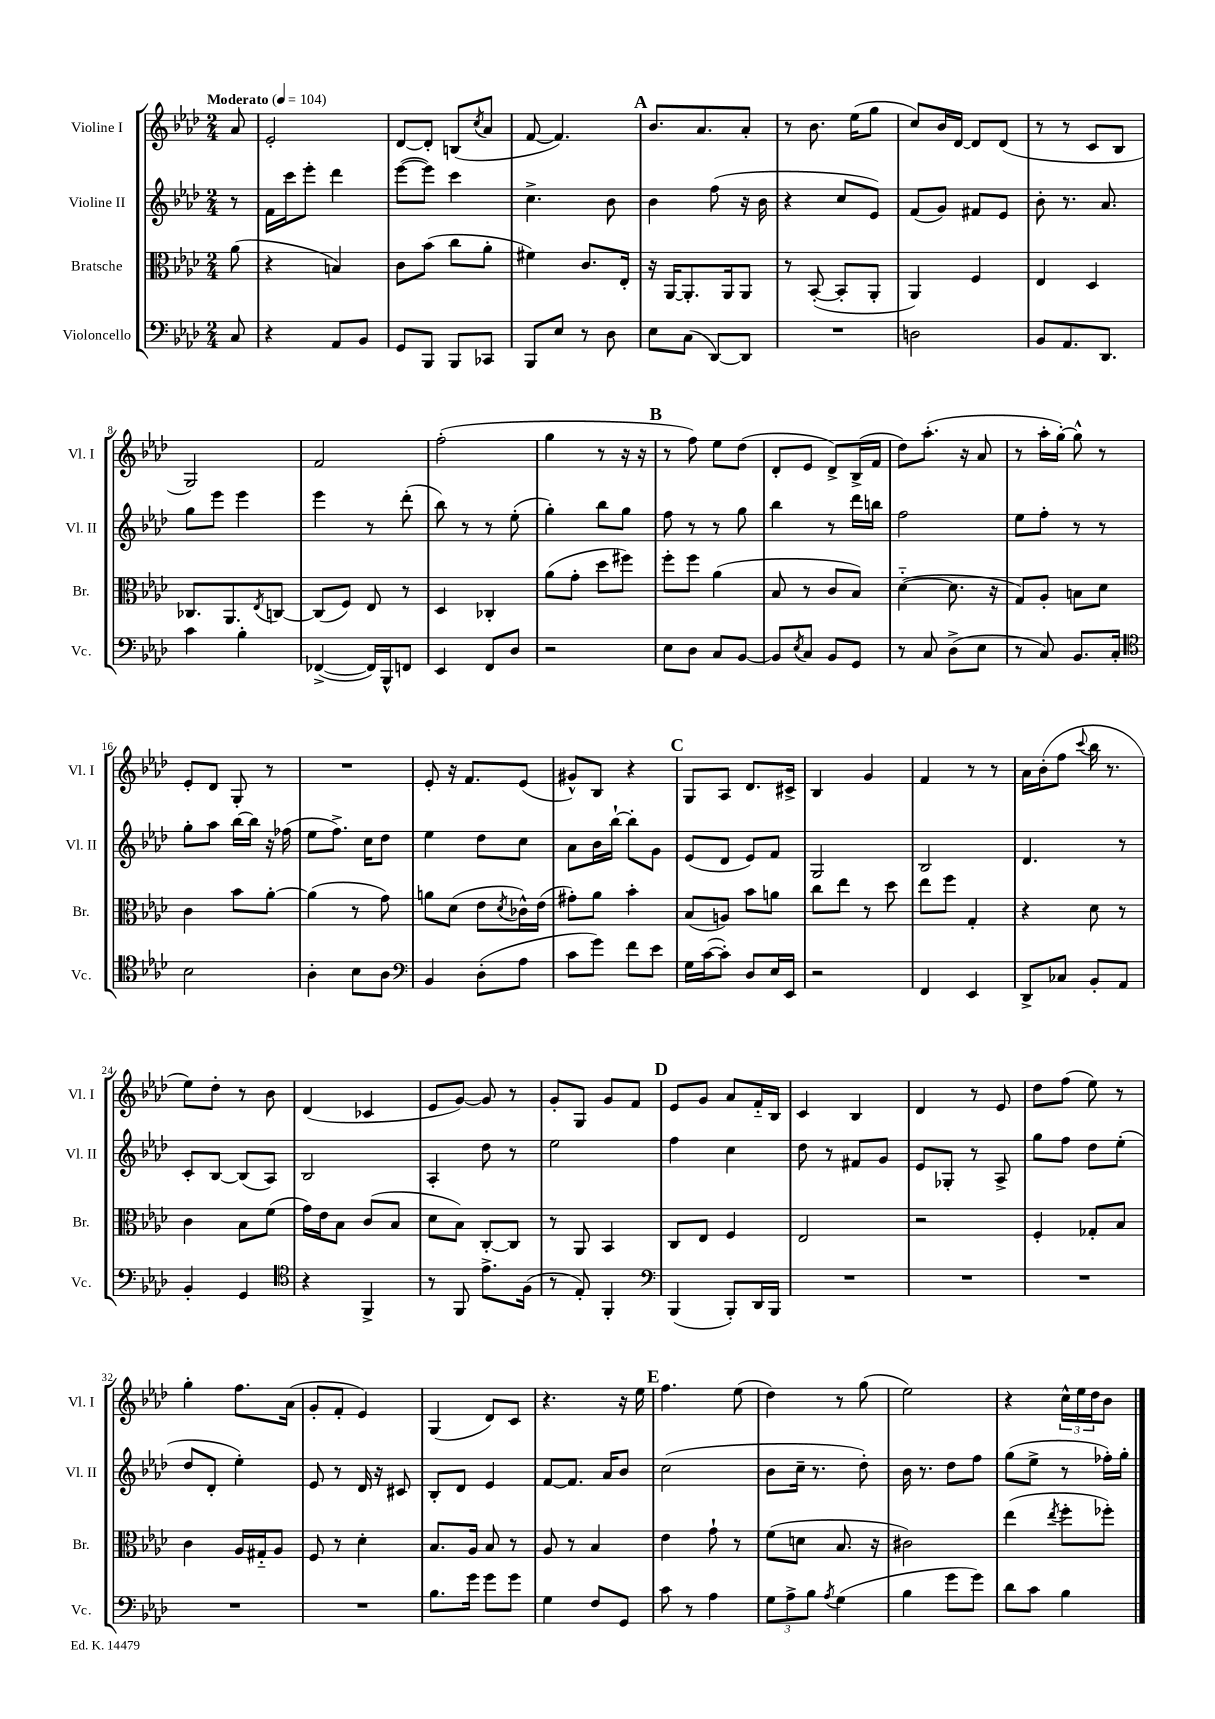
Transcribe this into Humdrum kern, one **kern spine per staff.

**kern	**kern	**kern	**kern
*staff4	*staff3	*staff2	*staff1
*clefF4	*clefC3	*clefG2	*clefG2
*k[b-e-a-d-]	*k[b-e-a-d-]	*k[b-e-a-d-]	*k[b-e-a-d-]
*M2/4	*M2/4	*M2/4	*M2/4
*MM104	*MM104	*MM104	*MM104
8C	(8a-	8r	8a-
=	=	=	=
4r	4r	16f	2e-'
.	.	16ccc	.
.	.	8eee-'	.
8AA-	4B)	4ddd-	.
8BB-	.	.	.
=	=	=	=
8GG	8c	([8eee-	[8d-
8BBB-	(8b-	8eee-])	8d-']
8BBB-	8cc	4ccc	(8B
.	.	.	8qcc
8CC-	8a-'	.	8a-
=	=	=	=
8BBB-	4f#)	4.cc^	[8f
8E-	.	.	4.f])
8r	8.c	.	.
8D-	.	8b-	.
.	16E-'	.	.
=	=	=	=
8E-	16r	4b-	8.b-
.	[16AA-	.	.
(8C	8.AA-']	.	.
.	.	.	8.a-
[8DD-)	.	(8ff	.
.	16AA-	.	.
8DD-]	8AA-	16r	8a-'
.	.	16b-	.
=	=	=	=
2r	8r	4r	8r
.	([8BB-'	.	8.b-
.	8BB-']	8cc	.
.	.	.	(16ee-
.	8AA-'	8e-)	8gg
=	=	=	=
2D	4AA-)	(8f	8cc)
.	.	8g)	16b-
.	.	.	[16d-
.	4F	8f#	8d-]
.	.	8e-	(8d-
=	=	=	=
8BB-	4E-	8b-'	8r
8.AA-	.	8.r	8r
.	4D-	.	8c
8.DD-	.	8.a-	.
.	.	.	8B-
=	=	=	=
4c	8.C-	8gg	2G)
.	.	8eee-	.
.	8.AA-	.	.
4B-'	.	4eee-	.
.	8qE-	.	.
.	[8C	.	.
=	=	=	=
([4FF-^	(8C]	4eee-	2f
.	8F)	.	.
16FF-])	8E-	8r	.
16BBB-^^	.	.	.
8FF	8r	(8ddd-'	.
=	=	=	=
4EE-	4D-	8bb-)	(2ff'
.	.	8r	.
8FF	4C-'	8r	.
8D-	.	(8ee-'	.
=	=	=	=
2r	(8a-	4gg')	4gg
.	8g'	.	.
.	8dd-	8bb-	8r
.	8ff#)	8gg	16r
.	.	.	16r
=	=	=	=
8E-	8ff'	8ff	8r
8D-	8ff	8r	8ff)
8C	(4a-	8r	8ee-
[8BB-	.	8gg	(8dd-
=	=	=	=
8BB-]	8B-	4bb-	8d-'
8qE-	.	.	.
8C	8r	.	8e-
8BB-	8c	8r	8d-^)
8GG	8B-)	16ddd-	(16B-^
.	.	16bb	16f
=	=	=	=
8r	([4d-'~	2ff	8dd-)
8C	.	.	(8.aa-'
(8D-^	8.d-]	.	.
.	.	.	16r
8E-	.	.	8a-
.	16r	.	.
=	=	=	=
8r	8G)	8ee-	8r
8C)	8A-'	8ff'	16aa-'
.	.	.	[16gg')
8.BB-	8B	8r	8gg^^]
.	8d-	8r	8r
16C'	.	.	.
=	=	=	=
*clefC4	*	*	*
2B-	4c	8gg'	8e-'
.	.	8aa-	8d-
.	8b-	[16bb-	8G'
.	.	16bb-]	.
.	[8a-'	16r	8r
.	.	(16ff-	.
=	=	=	=
4A-'	(4a-]	8ee-	2r
.	.	8.ff^)	.
8B-	8r	.	.
.	.	16cc	.
8A-	8g)	8dd-	.
=	=	=	=
*clefF4	*	*	*
4BB-	8a	4ee-	8e-'
.	(8d-	.	16r
.	.	.	8.f
(8D-'	8e-	8dd-	.
.	8qd-	.	.
8A-	16c-^^)	8cc	(8e-
.	(16e-	.	.
=	=	=	=
8c	8g#')	8a-	8g#^^)
8g)	8a-	16b-	8B-
.	.	[16bb-`	.
8f	4b-'	8bb-']	4r
8e-	.	8g	.
=	=	=	=
16G	(8B-	(8e-	8G
([16c	.	.	.
8c'])	8A)	8d-	8A-
8D-	8b-	8e-)	8.d-
16E-	8a	8f	.
16EE-	.	.	16c#^
=	=	=	=
2r	8cc	2G	4B-
.	8ee-	.	.
.	8r	.	4g
.	8dd-	.	.
=	=	=	=
4FF	8ee-	2B-	4f
.	8ff	.	.
4EE-	4G'	.	8r
.	.	.	8r
=	=	=	=
8DD-^	4r	4.d-	16a-
.	.	.	(16b-'
8C-	.	.	8ff
.	.	.	8qqccc
8BB-'	8d-	.	16bb-
.	.	.	8.r
8AA-	8r	8r	.
=	=	=	=
4BB-'	4c	8c'	8ee-)
.	.	[8B-	8dd-'
4GG	8B-	(8B-]	8r
.	(8f	8A-)	8b-
=	=	=	=
*clefC4	*	*	*
4r	16g)	2B-	(4d-
.	16e-	.	.
.	8B-	.	.
4FF^	(8c	.	4c-
.	8B-	.	.
=	=	=	=
8r	8d-	4A-'	8e-
8FF	8B-)	.	[8g)
8.e-^	[8C'	8dd-	8g]
.	8C]	8r	8r
(16F	.	.	.
=	=	=	=
8r	8r	2ee-	8g'
8E-')	8AA-	.	8G
4FF'	4BB-	.	8g
.	.	.	8f
=	=	=	=
*clefF4	*	*	*
(4BBB-	8C	4ff	8e-
.	8E-	.	8g
8BBB-')	4F	4cc	8a-
16DD-	.	.	16f'~
16BBB-	.	.	16B-
=	=	=	=
2r	2E-	8dd-	4c
.	.	8r	.
.	.	8f#	4B-
.	.	8g	.
=	=	=	=
2r	2r	8e-	4d-
.	.	8G-'	.
.	.	8r	8r
.	.	8A-^	8e-
=	=	=	=
2r	4F'	8gg	8dd-
.	.	8ff	(8ff
.	8G-'	8dd-	8ee-)
.	8B-	(8ee-'	8r
=	=	=	=
2r	4c	8dd-	4gg'
.	.	8d-'	.
.	16A-	4ee-')	8.ff
.	16G#'~	.	.
.	8A-	.	.
.	.	.	(16a-
=	=	=	=
2r	8F	8e-	8g'
.	8r	8r	8f'
.	4d-'	16d-	4e-)
.	.	16r	.
.	.	8c#	.
=	=	=	=
8.B-	8.B-	8B-'	(4G
.	.	8d-	.
16g	16A-	.	.
8g	8B-	4e-	8d-)
8g	8r	.	8c
=	=	=	=
4G	8A-	[8f	4.r
.	8r	8.f]	.
8F	4B-	.	.
.	.	16a-	.
8GG	.	8b-	16r
.	.	.	16ee-
=	=	=	=
8c	4e-	(2cc	4.ff
8r	.	.	.
4A-	8g`	.	.
.	8r	.	(8ee-
=	=	=	=
12G	(8f	8b-	4dd-)
12A-^	.	.	.
.	8d	16cc~	.
12B-	.	.	.
.	.	8.r	.
8qA-	.	.	.
(4G	8.B-	.	8r
.	.	8dd-')	(8gg
.	16r	.	.
=	=	=	=
4B-	2c#)	16b-	2ee-)
.	.	8.r	.
8g	.	8dd-	.
8g)	.	8ff	.
=	=	=	=
8d-	(4ee-	(8gg	4r
8c	.	8ee-^	.
.	8qee-	.	.
4B-	8ff'	8r	24cc^^
.	.	.	24ee-
.	.	.	24dd-
.	8ff-')	16ff-')	8b-
.	.	16gg'	.
==	==	==	==
*-	*-	*-	*-
